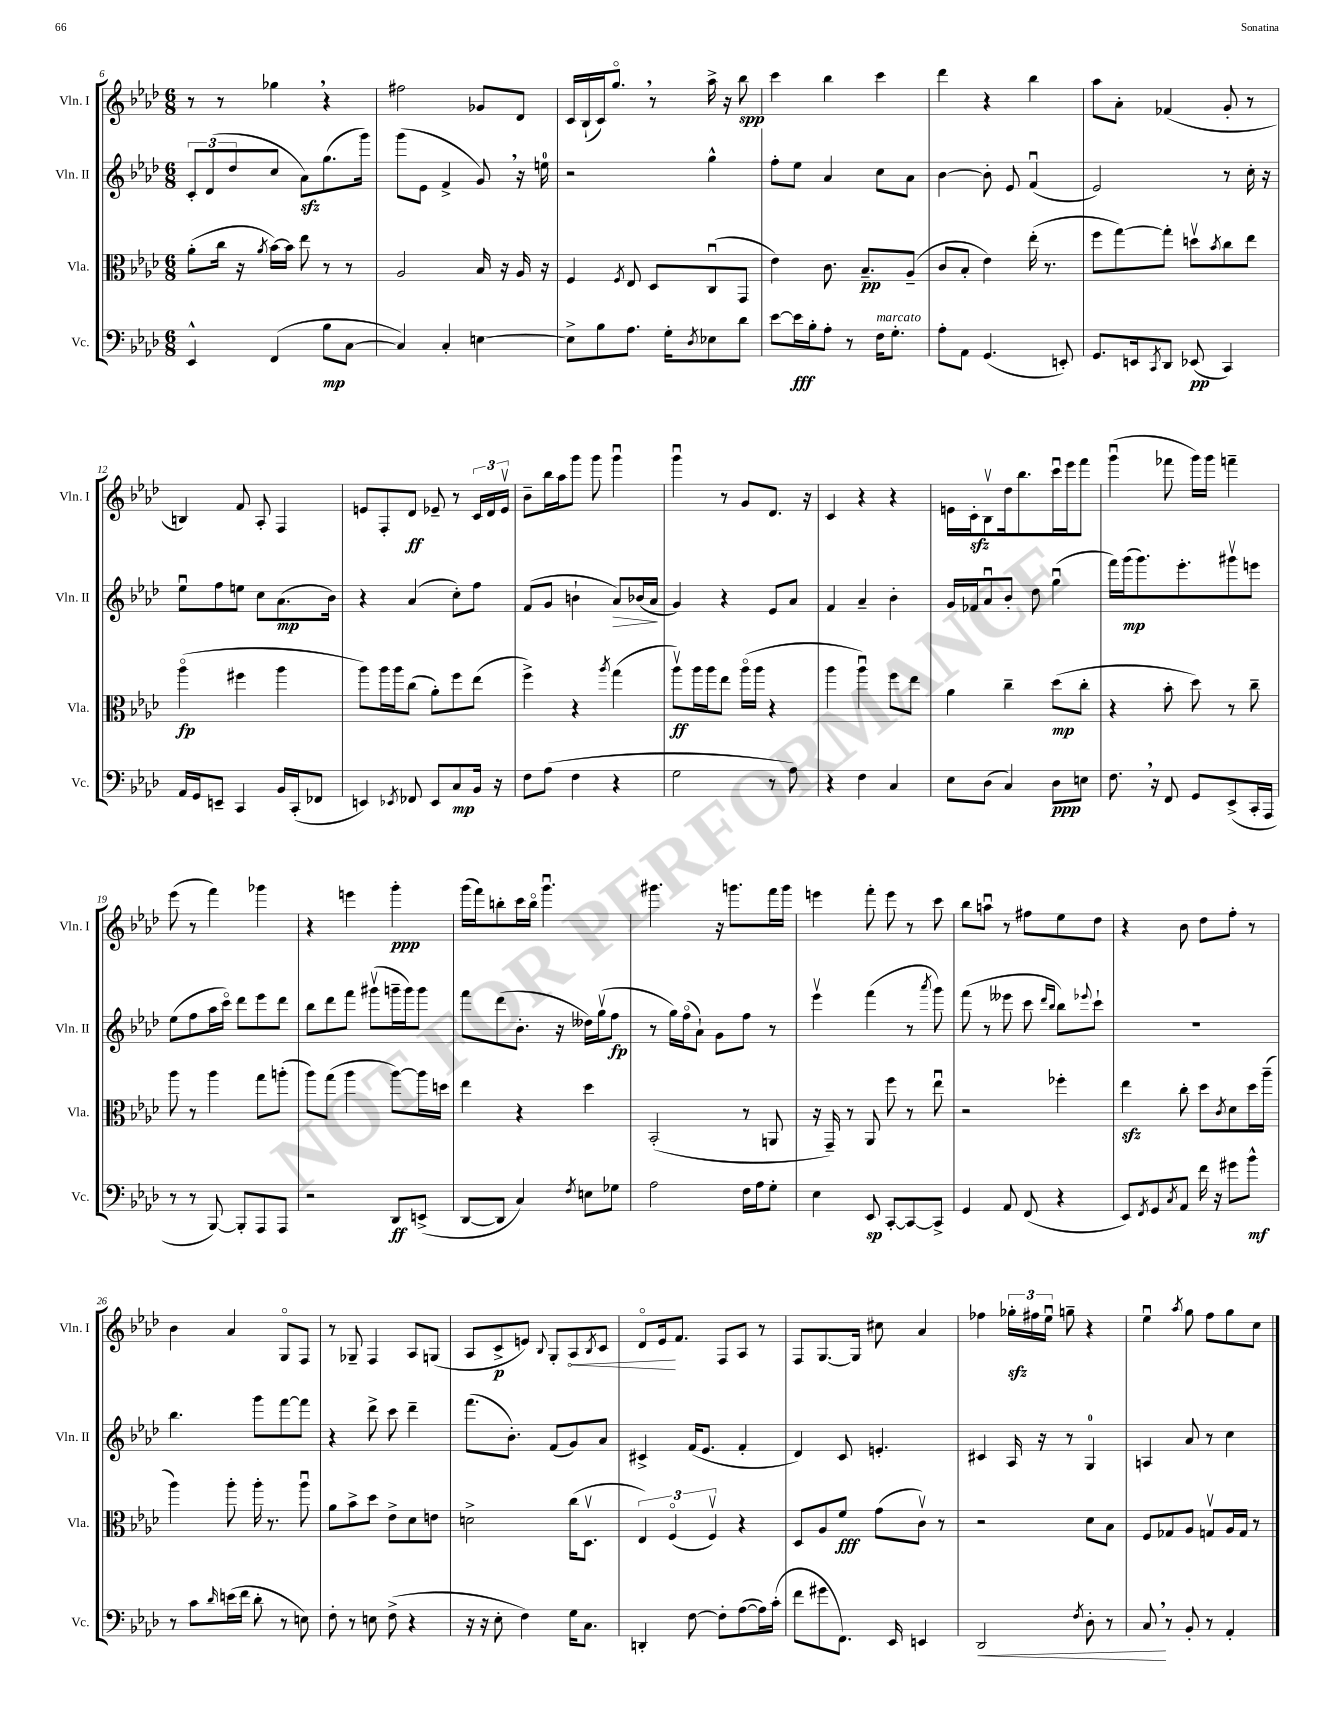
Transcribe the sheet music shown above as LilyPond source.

<<
\new StaffGroup <<
\new Staff = "s0" \with { instrumentName = "Vln. I" shortInstrumentName = "Vln. I" } {
    \clef treble \key aes \major \numericTimeSignature \time 6/8
    r8 r8 ges''4 \breathe r4 |
    fis''2 ges'8 des'8 |
    c'16 bes16-!( c'16) g''8.\flageolet \breathe r8 aes''16-> r16 bes''8\spp |
    c'''4 bes''4 c'''4 |
    des'''4 r4 bes''4 |
    aes''8 aes'8-. fes'4( g'8-. r8 |
    b4) f'8 aes8-. f4 |
    e'8 f8-. des'8\ff ees'8-- r8 \tuplet 3/2 { c'16 des'16 ees'16\upbow } |
    bes'8-- bes''16 aes''16 g'''8 g'''8 g'''4\downbow |
    g'''4\downbow r8 g'8 des'8. r16 |
    c'4 r4 r4 |
    e'16 c'16-.\sfz bes8\upbow des''16 bes''8. c'''16\downbow ees'''16 f'''8 |
    g'''4\downbow( fes'''8 g'''16) g'''16 f'''4-- |
    ees'''8( r8 f'''4) ges'''4 |
    r4 e'''4 g'''4-.\ppp |
    g'''16( f'''16) b''8-. c'''16 b''16\flageolet g'''4.\downbow |
    gis'''4. r16 g'''8. f'''16 g'''16 |
    e'''4 f'''8-. e'''8 r8 c'''8 |
    bes''8 a''8\downbow r8 fis''8 ees''8 des''8 |
    r4 bes'8 des''8 f''8-. r8 |
    bes'4 aes'4 g8\flageolet f8 |
    r8 ges8-- f4 aes8 g8( |
    aes8 c'8->\p e'8) \appoggiatura { bes8 } g8-. \once \override Hairpin.circled-tip = ##t aes8\< \acciaccatura { bes8 } c'8 |
    des'8\flageolet ees'16\! f'8. f8 aes8 r8 |
    f8 g8.~ g16 cis''8 aes'4 |
    fes''4 \tuplet 3/2 { ges''16-.\sfz fis''16 ees''16\downbow } g''8-- r4 |
    ees''4\downbow \acciaccatura { aes''8 } g''8 f''8 g''8 c''8 \bar "|." |
}
\new Staff = "s1" \with { instrumentName = "Vln. II" shortInstrumentName = "Vln. II" } {
    \clef treble \key aes \major \numericTimeSignature \time 6/8
    \tuplet 3/2 { c'8-. des'8( des''8 } c''8 aes'8\sfz) g''8.( g'''16) |
    g'''8( ees'8 f'4-> g'8) \breathe r16 e''16-0 |
    r2 g''4-^ |
    f''8-. ees''8 aes'4 c''8 aes'8 |
    bes'4~ bes'8-. ees'8 f'4\downbow( |
    ees'2) r8 c''16-. r16 |
    ees''8\downbow f''8 e''8 c''8 aes'8.\mp( bes'16) |
    r4 aes'4( c''8-.) f''8 |
    f'8( g'8 b'4-! aes'8\>) bes'16( aes'16\! |
    g'4) r4 ees'8 aes'8 |
    f'4 aes'4-- bes'4-. |
    g'16 fes'16 aes'8\downbow bes'8-. des''8 g''4\downbow( |
    f'''16) g'''16\mp( g'''8.) ees'''8.-. gis'''8\upbow e'''8 |
    ees''8( f''8 aes''16 c'''16\flageolet) des'''8 ees'''8 des'''8 |
    bes''8 des'''8 f'''8 gis'''8\upbow( g'''16-- g'''16) g'''8 |
    f'''8 des'''8( bes'8.-. r16 deses''16) g''16\upbow( f''8\fp |
    r8 g''16) f''16\flageolet( aes'8-!) g'8 f''8 r8 |
    ees'''4\upbow f'''4( r8 \acciaccatura { aes'''8 } g'''8) |
    f'''8( r8 eeses'''8 c'''8 \grace { des'''16 bes''16 } bes''8) \appoggiatura { ees'''8 } c'''8-! |
    R2. |
    bes''4. g'''8 f'''8~ f'''8 |
    r4 des'''8-> c'''8 des'''4-- |
    f'''8.( bes'8.-.) f'8( g'8) aes'8 |
    cis'4-> f'16( ees'8. f'4-. |
    des'4) c'8 e'4.-. |
    cis'4 aes16 r16 r8 g4-0 |
    a4 aes'8 r8 c''4 \bar "|." |
}
\new Staff = "s2" \with { instrumentName = "Vla." shortInstrumentName = "Vla." } {
    \clef alto \key aes \major \numericTimeSignature \time 6/8
    aes'8-.( c''16 r16 \acciaccatura { aes'8 } bes'16~) bes'16 ees''8 r8 r8 |
    aes2 bes16 r16 aes16 r16 |
    f4 \acciaccatura { f8 } ees8 des8 c8\downbow( g,8 |
    ees'4) c'8. bes8.--\pp aes8--( |
    c'8 bes8-. ees'4) ees''16-.( r8. |
    f''8 g''8~) g''8-. d''8\upbow \acciaccatura { bes'8 } c''8 ees''8 |
    aes''4\flageolet\fp( fis''4 aes''4 |
    aes''8) aes''16 aes''16 c''8( aes'8-.) f''8 ees''8( |
    f''4->) r4 \acciaccatura { aes''8 } g''4( |
    aes''8\upbow\ff) aes''16 aes''16 ees''8 aes''16\flageolet( aes''16 r4 |
    aes''4 aes''4\downbow) f''8 ees''8 |
    aes'4 c''4-- des''8\mp( c''8-. |
    r4 bes'8-. des''8) r8 c''8-- |
    aes''8 r8 aes''4 g''8 a''8-.( |
    aes''8) g''8( aes''4 aes''8~) aes''16 d''16 |
    ees''4 r4 des''4 |
    bes,2-.( r8 a,8 |
    r16 g,16--) r8 aes,8 f''8 r8 ees''8\downbow |
    r2 fes''4-. |
    ees''4\sfz c''8-. des''8 \acciaccatura { c'8 } des'8 des''16 aes''16--( |
    aes''4) aes''8-. aes''16-. r8. aes''8\downbow |
    aes'8 bes'8-> des''8 ees'8-> des'8 e'8 |
    d'2-> c''16( des8.\upbow |
    \tuplet 3/2 { ees4) f4\flageolet( f4\upbow) } r4 |
    des8 aes8 f'8\fff g'8( c'8\upbow) r8 |
    r2 des'8 bes8 |
    f8 ges8 aes8 g8\upbow aes16 g16 r8 \bar "|." |
}
\new Staff = "s3" \with { instrumentName = "Vc." shortInstrumentName = "Vc." } {
    \clef bass \key aes \major \numericTimeSignature \time 6/8
    ees,4-^ f,4( bes8\mp c8~ |
    c4) c4-. e4~ |
    e8-> bes8 aes8. g16-. \acciaccatura { des8 } ees8 des'8 |
    ees'8~ ees'16\fff bes16-. aes8-. r8 f16^\markup { \italic "marcato" } g8.-. |
    aes8-. aes,8 g,4.( e,8-.) |
    g,8. e,16 \acciaccatura { c,8 } des,8 ees,8\pp( c,4) |
    aes,16 g,16 e,8-- c,4 bes,16 c,16-.( fes,8 |
    e,4) \acciaccatura { ees,8 } fes,8 ees,8 c8\mp bes,16 r16 |
    f8 aes8( f4 r4 |
    g2 r8 aes8) |
    r4 f4 c4 |
    ees8 des8( c4) des8\ppp e8 |
    f8. \breathe r16 f,8 g,8 ees,8->( c,16-. aes,,16 |
    r8 r8 bes,,8~) bes,,8-. aes,,8 aes,,8 |
    r2 des,8\ff e,8->( |
    des,8~ des,8 c4) \acciaccatura { f8 } e8 ges8 |
    aes2 f16 aes16 g8-. |
    ees4 ees,8\sp c,8~-. c,8~ c,8-> |
    g,4 aes,8 f,8( r4 |
    ees,8) \acciaccatura { f,8 } g,8 \acciaccatura { c8 } aes,8 f'16 r16 gis'8 bes'8-^\mf |
    r8 c'8 \grace { des'16 } e'16( f'16 des'8-. r8 e8) |
    f8-. r8 e8 f8->( r4 |
    r16 r16 ees8-. f4) g16 c8. |
    d,4-. f8~ f8-. aes8~( aes16) c'16-.( |
    f'8 gis'8 f,8.) ees,16 e,4 |
    des,2\< \acciaccatura { f8 } des8-. r8 |
    c8\! \breathe r8 bes,8-. r8 aes,4-. \bar "|." |
}
>>
>>
\layout { \context { \Score currentBarNumber = #6 } }
